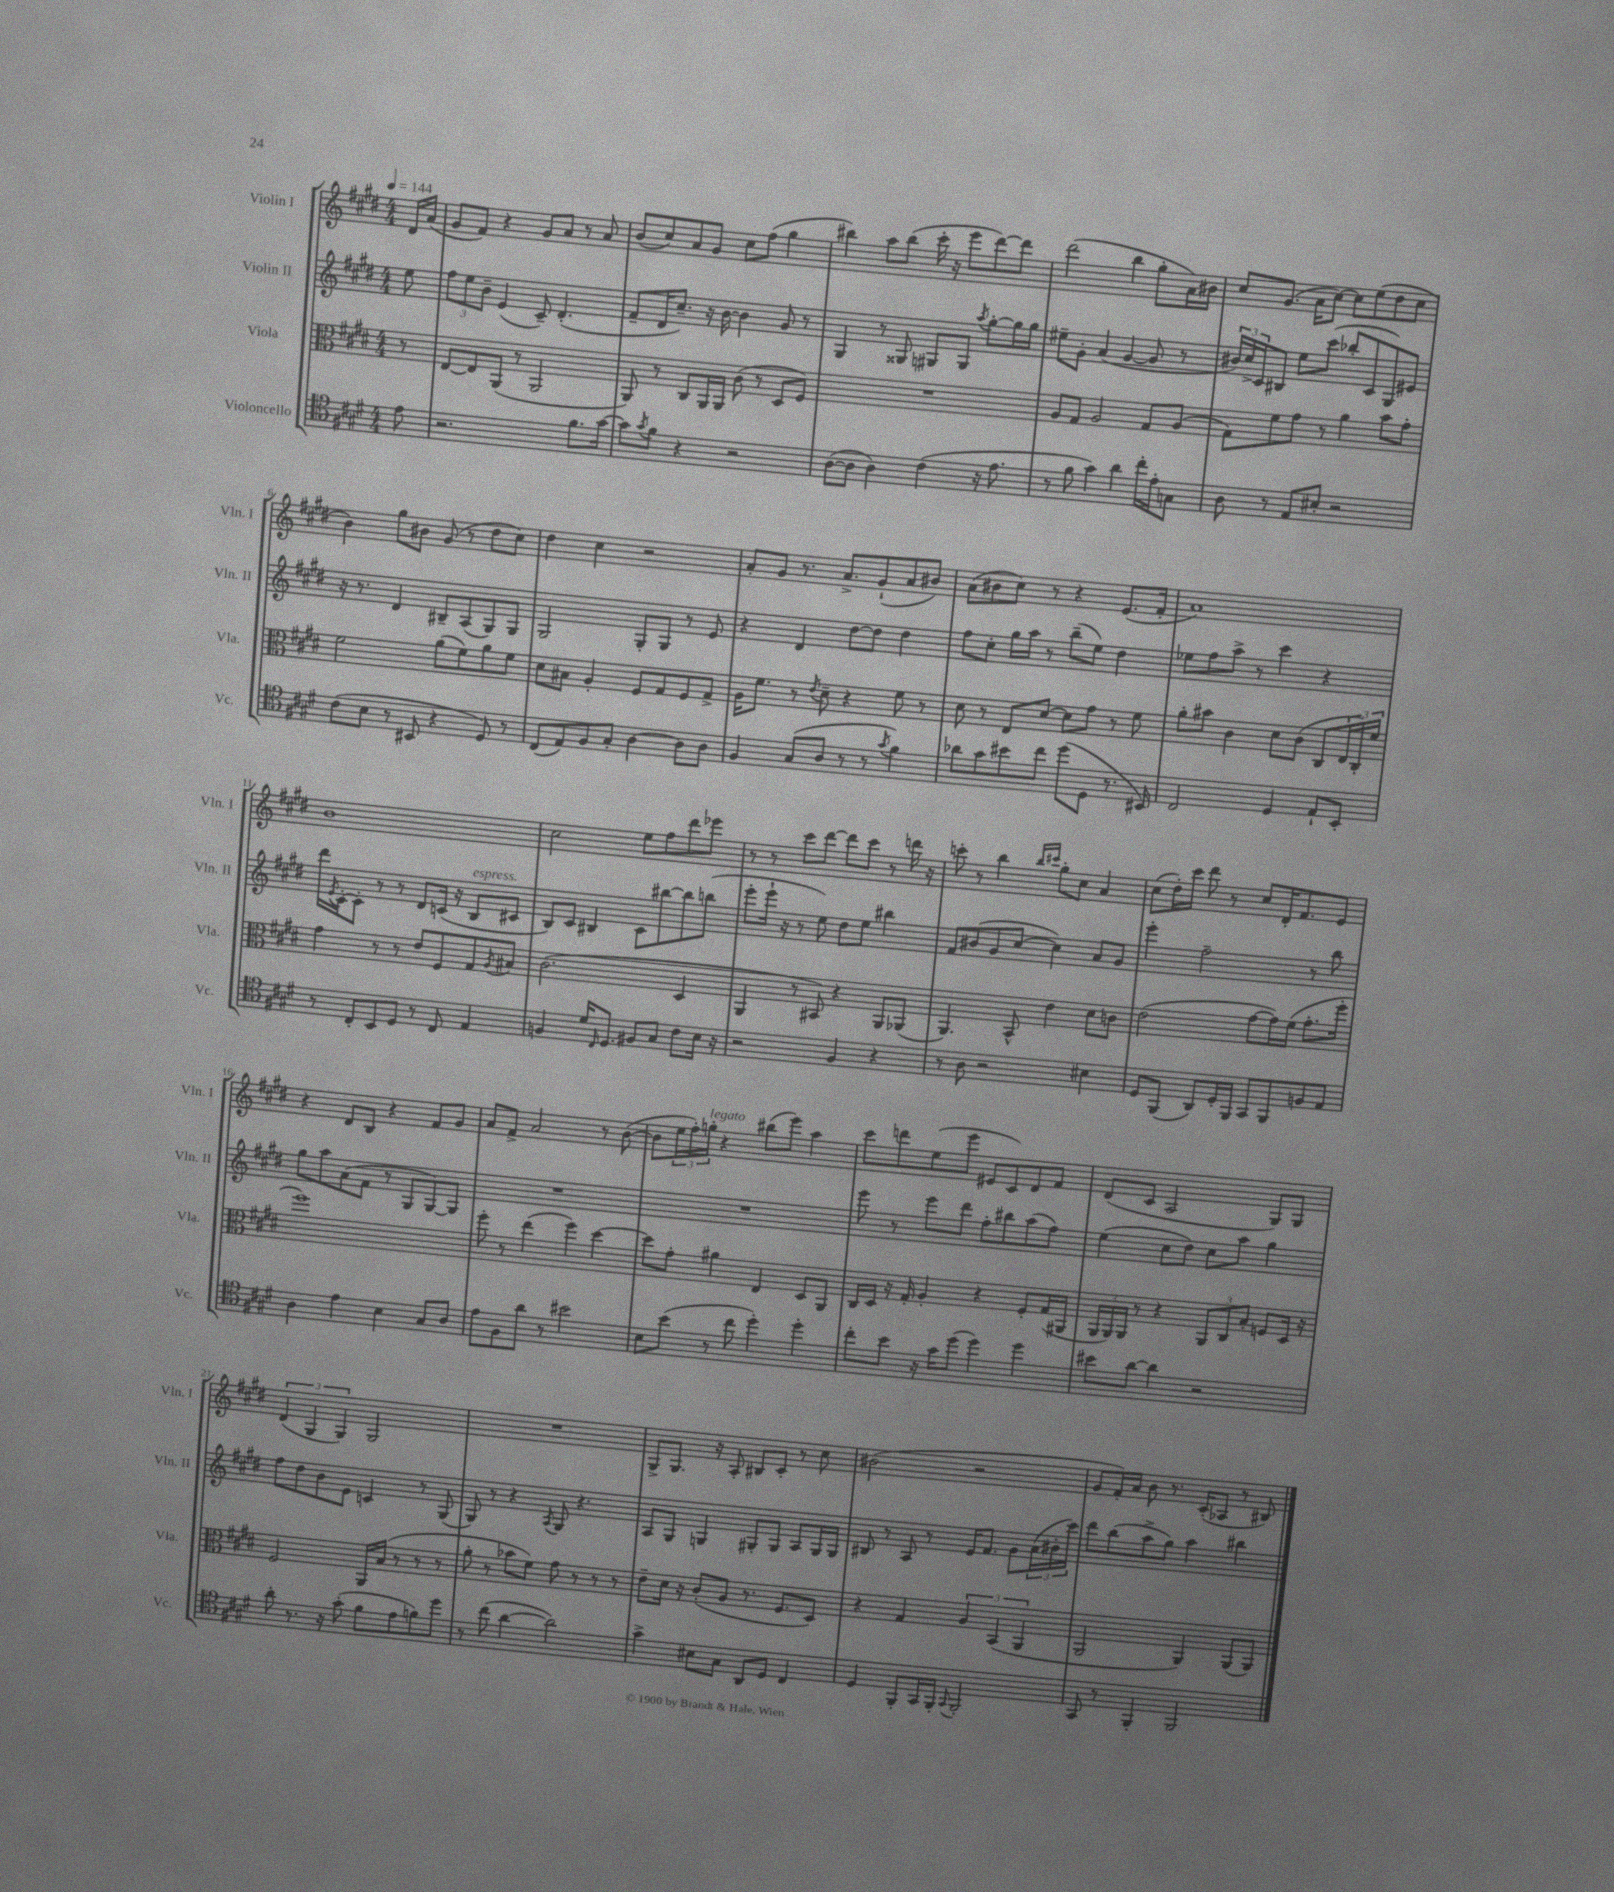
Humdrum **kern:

**kern	**kern	**kern	**kern
*staff4	*staff3	*staff2	*staff1
*clefC4	*clefC3	*clefG2	*clefG2
*k[f#c#g#d#]	*k[f#c#g#d#]	*k[f#c#g#d#]	*k[f#c#g#d#]
*M4/4	*M4/4	*M4/4	*M4/4
*MM144	*MM144	*MM144	*MM144
8e\	8r	8ee\	16d#/LL
.	.	.	(16a/JJ
=	=	=	=
2.r	[8E/L	12ff#\L	8g#/L
.	.	12ee\	.
.	8E/]	.	8f#/J)
.	.	12b~\J	.
.	(8AA/J	(4e/	4r
.	8r	.	.
.	2AA/	8c#~/)	8g#/L
.	.	(4.d#'/	8a/J
8.f#\L	.	.	8r
.	.	.	8a/
[16g#\Jk	.	.	.
=	=	=	=
8g#\]L	8AA/)	8f#~/L	(8b/L
8qg#/	.	.	.
8f#\J	8r	16d#/K	8cc#/)
.	.	8.cc#~/J)	.
4r	8C#/L	.	8a/
.	16AA/L	16r	8g#/J
.	16AA/JJ	[16b\	.
2r	(8c#\	4b\]	8cc#\L
.	8r	.	(8ff#\J
.	8D#/L	8g#/	4gg#\
.	8F#/J)	8r	.
=	=	=	=
([8A\L	1r	4G#/	4bb#\)
8A\]J	.	.	.
4A\)	.	8r	8aa\L
.	.	8G##/	(8bb#\J
(4c#\	.	8G#/L	16ccc#'\
.	.	.	16r
.	.	8G#/J	8eee\L
.	.	8qaa/	.
16r	.	[8gg#'\L	[8ddd#\)
8.e\	.	.	.
.	.	16gg#\]L	8ddd#\]J
.	.	16gg#\JJ	.
=	=	=	=
8r	8A/L	8ee#~\L	(2ddd#\
8f#\	8G#/J	8g#'\J	.
4g#\)	2A/	(4a/	.
4a\	.	[4g#/	4bb\
16cc#'\LL	8G#/L	8g#/]	8gg#'\L
16e'\J	.	.	.
8G\J	(8A/J	8r	16a\L)
.	.	.	16b#\JJ
=	=	=	=
8A\	8G#\L)	24b#/LL)	8cc#/L
.	.	24cc#^/	.
.	.	24c#/J	.
8r	8f#\	8B#/J	(8.g#/J
8E/L	8g#\J	8ee\L	.
.	.	.	16a\LK
8B#'/J	8r	(8ccc#\J	[8cc#\J)
2r	4a\	8bb-'/L	8cc#\]L
.	.	8c#/	(8ee\
.	8b\L	8G#/)	8dd#\
.	8g#'\J	8e#/J	8cc#\J
=	=	=	=
(8c#\L	2f#\	16r	4b\)
.	.	8.r	.
8B\J	.	.	.
8r	.	4d#/	8gg#\L
8BB#/	.	.	8b#\J
4r	(8a\L	8B#~/L	(8g#/
.	8f#\)	(8A/	8r
8D#/)	8a\	8G#/)	8dd#\L
8r	8f#\J	8G#/J	8cc#\J)
=	=	=	=
(8C#/L	8d#\L	2G#/	4dd#\
8E/)	8B#\J	.	.
8F#/	4A'/	.	4cc#\
8G#'/J	.	.	.
[4A\	8F#/L	8G#'/L	2r
.	8G#/	8G#/J	.
8A\]L	8F#/	8r	.
8A\J	8G#^/J	8e/	.
=	=	=	=
4F#/	16A\LK	4r	8a'/L
.	8.f#\J	.	.
.	.	.	8g#/J
(8G#/L	8r	4d#/	8.r
.	8qe/	.	.
8A/J	8d#~\	.	.
.	.	.	8.a^/L
8r	4r	[8dd#\L	.
8r	.	8dd#\]J	(8g#`/
8qg#/	.	.	.
4f#\)	8f#\	4dd#\	8a/
.	8r	.	8b#/J)
=	=	=	=
8a-\L	8d#\	8ff#\L	(8a\L
8g#\	8r	8cc#'\J	8b#\
8b#\	8E/L	16gg#\LL	8cc#\J)
.	.	16aa\JJ	.
8cc#\J	[8d#/J	8r	8r
(8dd#\L	8d#\]L	(8bb~\L	4r
8D#\J	8g#\J	8ee\J)	.
8.r	8r	4dd#\	(8.e/L
.	8f#\	.	.
16BB#/)	.	.	16f#'/Jk
=	=	=	=
2C#/	8a'\L	8ee-\L	1a)
.	8b#\J	8ff#\	.
.	4c#\	8aa^\J	.
.	.	8r	.
4D#/	8d#\L	4ccc#\	.
.	(8c#\J	.	.
8E`/L	8C#/L	4r	.
8BB'/J	24E/L	.	.
.	24C#'/)	.	.
.	24f#/JJ	.	.
=	=	=	=
8r	4g#\	16ddd#\LL	1b
.	.	8qe/	.
.	.	[16c#'\J	.
8C#'/L	.	8c#'\]J	.
8BB/	8r	8r	.
8D#/J	8r	8r	.
8r	8e/L	8d#/L	.
8C#/	8F#/	(16c/Jk	.
.	.	16r	.
4E/	8G#/	8B/L	.
.	8qA/	.	.
.	8B#/J	8c#/J	.
=	=	=	=
4F/	(2.c#\	8B/L)	2cc#\
.	.	8c#/J	.
16d#/LK	.	4B#/	.
16qqC#/	.	.	.
8.D#/J	.	.	.
8F#/L	.	8c#\L	8ee\L
8G#/J	.	[8bb#\	8ff#\
8c#\L	4D#/	8bb#\]	8ddd#\
16B\Jk	.	(8bb\J	8eee-\J
16r	.	.	.
=	=	=	=
2r	4AA/	8eee'\L	8r
.	.	16eee`\Jk	8r
.	.	16r	.
.	8r	8r	8ccc#\L
.	8BB#/)	8ee\)	[8ddd#\J
4F#/	4r	8dd#\L	8ddd#\]L
.	.	8ee\J	8ccc#\J
4r	8AA/L	4bb#\	8r
.	(8AA-/J	.	16ddd\
.	.	.	16r
=	=	=	=
8r	4.AA/)	8f#/L	8ccc'\
8A\	.	(8b#/	8r
2r	.	8g#/	4bb\
.	8BB^^/	[8cc#/J	.
.	.	.	16qqbb/LL
.	.	.	16qqccc#/JJ
.	4e\	4cc#\])	8gg#'\L
.	.	.	8cc#\J
4B#\	8d#\L	8a/L	4a/
.	8c\J	8g#/J	.
=	=	=	=
8D#/L	(2e\	4eee'\	(8cc#\L
(8FF#/J	.	.	16dd#'\L)
.	.	.	16ccc#\JJ
8AA/L)	.	2ff#~\	8ddd#\
16D#'/L	.	.	8r
16FF#/JJ	.	.	.
8GG#/L	[8g#\L	.	8cc#/L
8FF#/	16g#\]L)	.	16d#'/K
.	(16f#\JJ	.	8.f#/
8F/	8.g#'\L	8r	.
8E/J	.	8bb\	8e/J
.	16ff#'\Jk	.	.
=	=	=	=
4A\	1ff#)	8gg#\L	4r
.	.	8aa\	.
4e\	.	(8a\	8d#/L
.	.	8f#\J	8B/J
4B\	.	8r	4r
.	.	8G#/L	.
8G#/L	.	[8G#/)	8f#/L
8A/J	.	8G#/]J	8g#/J
=	=	=	=
8e\L	8ff#'\	1r	8a/L
8F#\	8r	.	8f#^/J
8a\J	(4ee\	.	2a/
8r	.	.	.
2b#\	4ff#\)	.	.
.	[4dd#\	.	8r
.	.	.	([8b\
=	=	=	=
8B\L	8dd#\]L	1r	8b\]L
(8b\J	8g#'\J	.	24ee\L
.	.	.	24ff#'\)
.	.	.	24gg'\JJ
8r	4a#\	.	4r
8cc#\	.	.	.
4dd#'\)	4E/	.	(8bb#\L
.	.	.	8eee\J)
4dd#'\	8D#/L	.	4aa\
.	8AA/J	.	.
=	=	=	=
8cc#'\L	16C#/LL	8eee\	8ccc#\L
.	16D#/JJ	.	.
8b\J	16r	8r	8ddd\
.	16G#'/	.	.
16r	4A'/	8eee\L	(8ee\
16g#\LK	.	.	.
(8dd#\J	.	8ddd#\J	8eee\J
4dd#\)	4r	8ff#'\L	8e#/L
.	.	8bb#\	8c#/)
4dd#\	8F#'/L	(8aa\	8d#/
.	(16G#/L	8ff#\J)	8f#/J
.	16AA#/JJ	.	.
=	=	=	=
8b#\L	24AA/LL	(4ee\	(8d#/L
.	24AA/)	.	.
.	24AA/JJ	.	.
[8a\J	8r	.	8c#/J
4a\]	4r	8cc#\L	2A/
.	.	8dd#\J)	.
2r	12AA/L	8cc#\L	.
.	12C#/	.	.
.	.	8aa\J	.
.	12B'/J	.	.
.	8F/L	4gg#\	8G#/L)
.	16D#/Jk	.	8G#/J
.	16r	.	.
=	=	=	=
8a'\	2F#/	8ff#\L	(6d#/
8.r	.	8dd#\	.
.	.	.	6G#/
.	.	8b\	.
16r	.	.	.
.	.	.	6G#/)
(8g#'\	.	8e\J	.
8f#\L	16AA/LL	4c/	2G#/
.	(16B/JJ	.	.
8e\	8r	.	.
8f\)	8r	8r	.
8dd#\J	8r	(8G#/	.
=	=	=	=
8r	8a'\	8G#/)	1r
(8cc#\	8r	8r	.
[4a\	8b-\L	4r	.
.	8f#\J)	.	.
.	.	8qA/	.
2a\])	8g#\	8G#/	.
.	8r	4.r	.
.	8r	.	.
.	8r	.	.
=	=	=	=
4g#^\	8e~\L	8A/L	8G#^/L
.	16d#\Jk	8G#/J	8.G#/J
.	16r	.	.
8B#\L	(8c#'/L	4G/	.
.	.	.	16r
8G#\J	8A/J	.	8A'/
8AA/L	8.r	8G#'/L	8B#/L
8D#/J	.	8G#/J	8c#'/J
.	8.F#/L	.	.
4C#/	.	8A/L	8r
.	8D#/J)	16G#/L	8cc#\
.	.	16G#/JJ	.
=	=	=	=
4D#/	4r	8B#/	(2b#\
.	.	8r	.
8FF#'/L	4G#/	8A/	.
16GG#/L	.	8r	.
16FF#'/JJ	.	.	.
8qqGG#/	.	.	.
2FF#'/	6A/	16e/LK	2r
.	.	8.f#/J	.
.	(6BB/	.	.
.	.	8g#\L	.
.	6AA/	.	.
.	.	(24a\L	.
.	.	24b#'\	.
.	.	24ccc#\JJ)	.
=	=	=	=
8GG#/	2AA/	8ddd#\L	8g#/L
8r	.	(8bb\	16f#'/L)
.	.	.	16a/JJ
4FF#'/	.	8aa^\	8b\
.	.	8gg#\J)	8.r
2FF#/	4AA/)	4aa\	.
.	.	.	(16c#'/LK
.	.	.	8A-/J
.	(8AA/L	4bb#\	8r
.	8AA/J)	.	8B#/)
==	==	==	==
*-	*-	*-	*-
